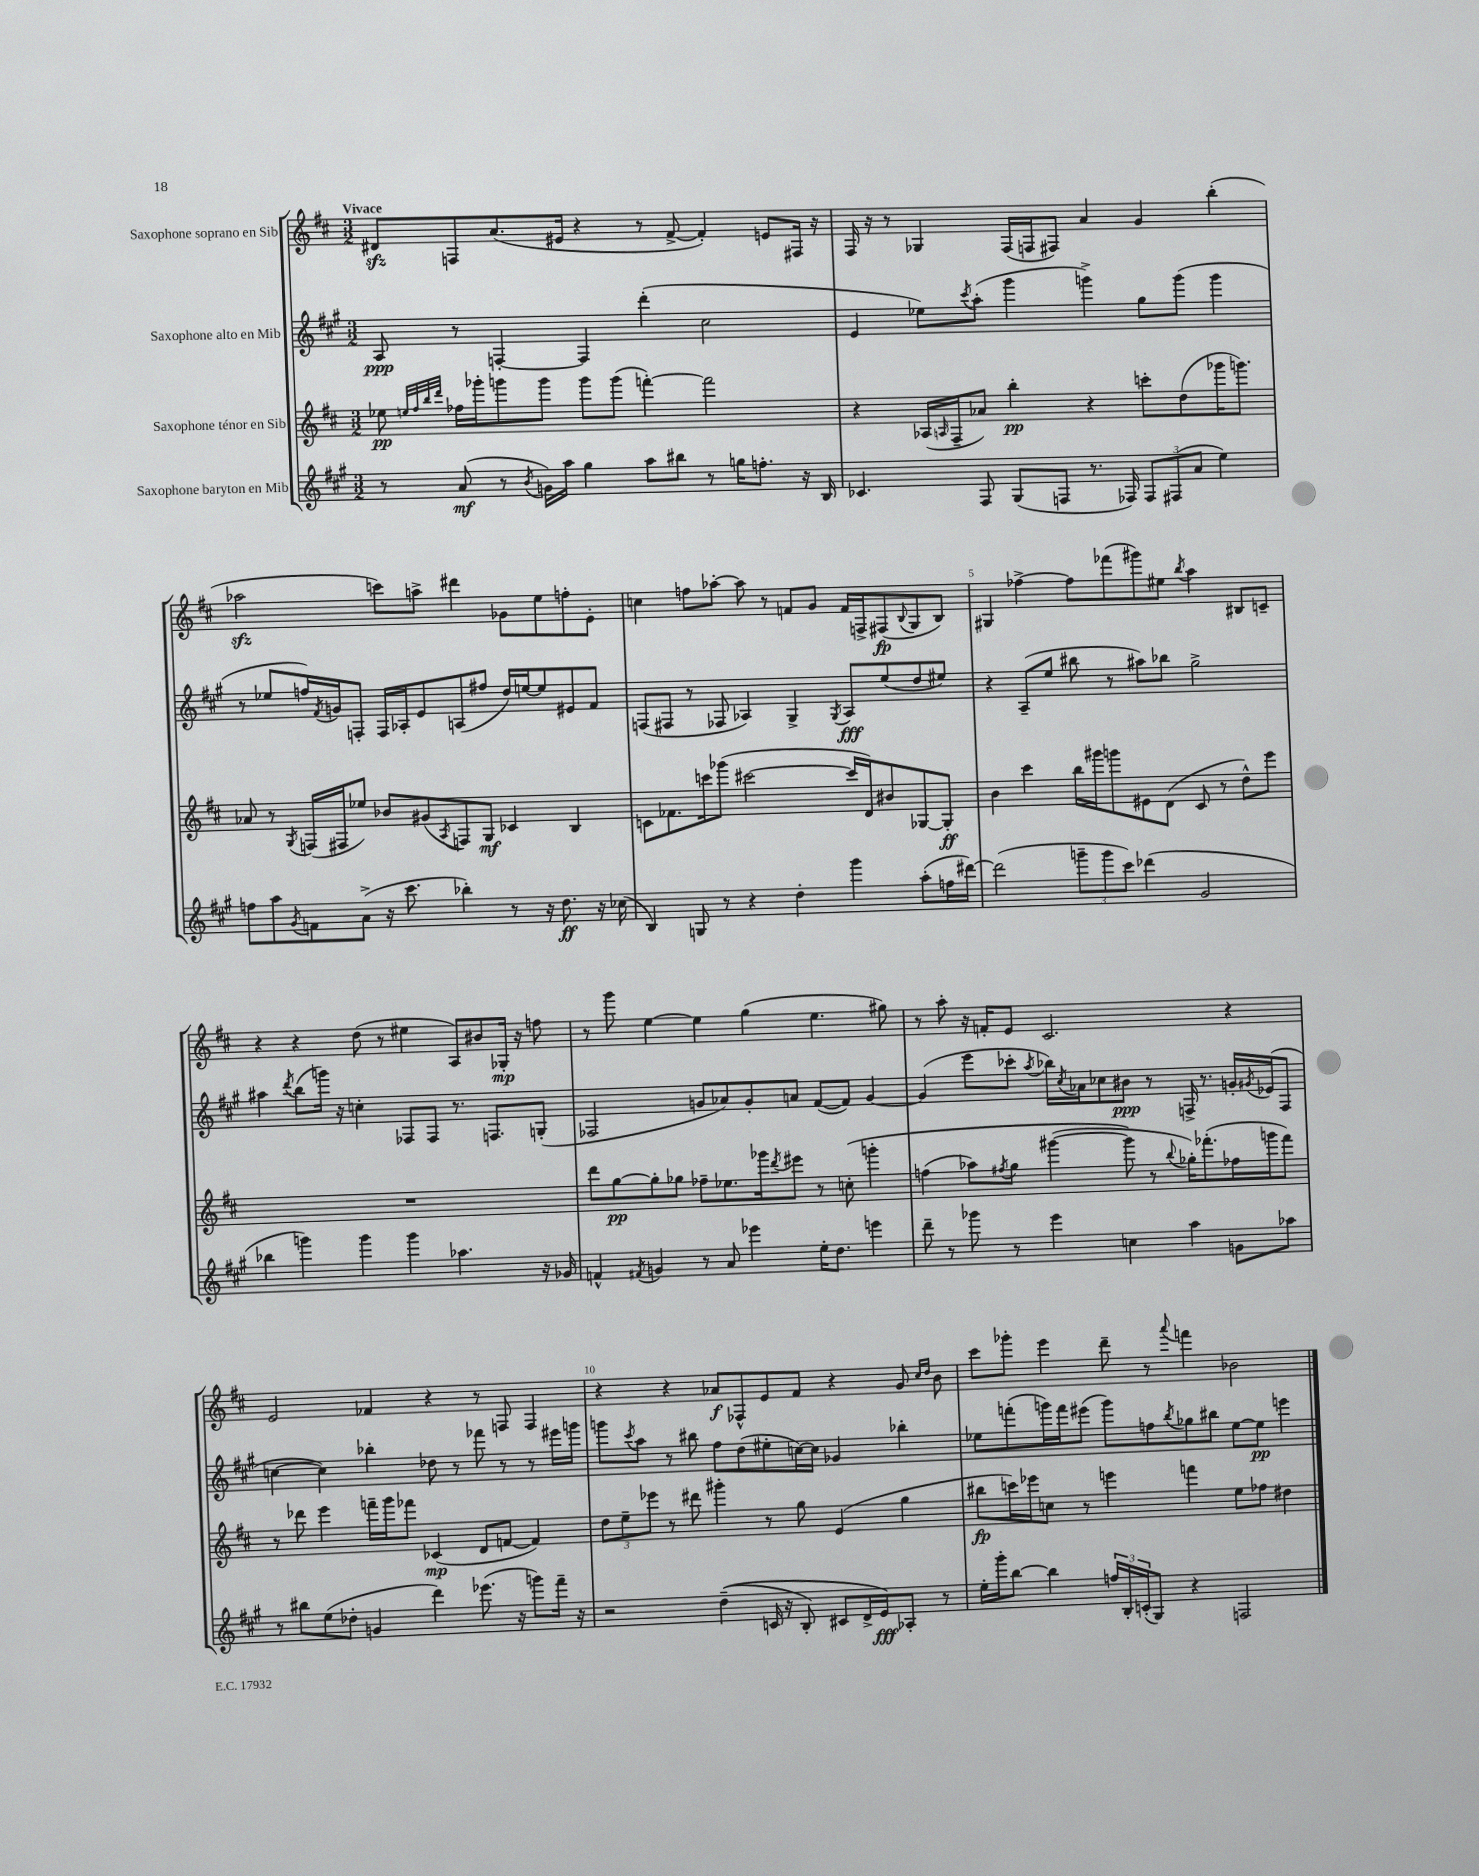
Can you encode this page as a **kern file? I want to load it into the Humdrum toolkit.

**kern	**kern	**kern	**kern
*staff4	*staff3	*staff2	*staff1
*clefG2	*clefG2	*clefG2	*clefG2
*k[f#c#g#]	*k[f#c#]	*k[f#c#g#]	*k[f#c#]
*M3/2	*M3/2	*M3/2	*M3/2
8r	8ee-	8A	8d#
.	32qqee	.	.
.	32qqff#	.	.
.	32qqbb	.	.
.	32qqddd	.	.
(8a	16ff-	8r	8F
.	16ggg-'	.	.
8r	8ggg	[4F'	(8.a
8qb	.	.	.
16g)	8ggg	.	.
16aa	.	.	16e#
4gg#	8ggg	4F]	4r
.	(8ggg	.	.
8aa	[4fff')	(4ddd'	8r
8bb#	.	.	[8f#^
8r	2fff]	2cc#	4f#'])
16gg	.	.	.
8.ff'	.	.	.
.	.	.	8e
16r	.	.	16F#
16B	.	.	16r
=	=	=	=
4.c-	4r	4e	16F#
.	.	.	16r
.	.	.	8r
.	(16A-	8ee-)	4G-
.	16qqA	.	.
.	16F#~	.	.
.	.	8qccc#	.
8F#	8a-)	(8aa'	.
(8G#	4bb'	4ggg#	(16F#
.	.	.	16F
8F	.	.	8F#)
8.r	4r	4ggg^)	4a
16F-)	.	.	.
12F-	8ccc'	8gg#	4g
(12F#	.	.	.
.	(8dd	(8ggg	.
12a	.	.	.
4ee)	16ggg-	4ggg	(4bb'
.	8.ggg)	.	.
=	=	=	=
8ff	8a-	8r	2aa-
8aa	8r	8ee-	.
8qg#	8qG	.	.
8f	(16F	16ff)	.
.	.	8qf#	.
.	16F#	16g	.
(8a^	8ee-)	8F'	.
16r	8b-	16F	8ccc)
8.ccc#	.	16A-'	.
.	(8g#	8e	8aa^
.	8qA	.	.
4bb-')	8F)	(8A	4ddd#
.	8G	8ff#	.
8r	4c-	16dd)	8g-
.	.	[16ee	.
16r	.	8ee]	8ee
8.dd	.	.	.
.	4B	8e#	8ff'
16r	.	8f#	8e'
(16cc-	.	.	.
=	=	=	=
4B)	8c	(8F	4cc
.	8.f-	8F#	.
8G	.	8r	8ff
.	16ccc	.	.
8r	(8ggg-	8F-	[8aa-'
4r	[2ccc#	4A-)	8aa-]
.	.	.	8r
4dd'	.	4G#^	8f
.	.	.	8g
.	.	8qG#	.
4ggg#	16ccc#]	8A-	16f
.	16d)	.	16F^
.	8b#	(8ee	(8F#
.	.	.	8qqB
(8aa'	[8G-	8dd	8G
16ff	8G-']	8ee#)	8B)
[16ddd#)	.	.	.
=	=	=	=
(2ddd#]	4b	4r	4G#
.	4ccc#	(8A~	[4ff-^
.	.	8ee	.
12ggg~	16bb	8bb#	8ff-]
.	16ggg#	.	.
12ggg	.	.	.
.	8ggg	8r	(8fff-
12ccc#)	.	.	.
(4ddd-	8e#	8aa#)	8ggg#)
.	(8d	8bb-	8ee#
.	.	.	8qbb
2g#	8c#	2gg#^	4aa
.	8r	.	.
.	8dd^^)	.	8B#
.	8eee	.	8c~
=	=	=	=
4bb-	1.r	4aa#	4r
.	.	8qddd	.
4ggg)	.	(8bb	4r
.	.	16ggg)	.
.	.	16r	.
4ggg	.	4cc'	(8dd
.	.	.	8r
4ggg	.	8F-	4ee#
.	.	8F-	.
4.aa-	.	8.r	8A)
.	.	.	8b#
.	.	8.F	.
.	.	.	16G-'
.	.	.	16r
16r	.	(8G'	8ff
16g-	.	.	.
=	=	=	=
4f^^	8ddd	2F-	8r
.	[8gg	.	8ggg
8qf#	.	.	.
4g	8gg']	.	[4ee
.	8gg-	.	.
8r	8ff-~	8g	4ee]
8a	8.ee-	8a-)	.
4eee-	.	8g'	(4gg
.	16ggg-	.	.
.	8qddd	.	.
.	8eee#	8a	.
16ee'	8r	([8f#	4.ee
8.dd	.	.	.
.	&(8cc'	8f#])	.
4eee	4ggg'	[4g	.
.	.	.	8gg#)
=	=	=	=
8ddd~	(4ff	(4g]	8r
8r	.	.	8aa'
8ggg-	8aa-)	8eee	16r
.	.	.	16f'
.	8qff#	.	.
8r	8gg	8ccc-'	8e
.	.	8qaa	.
4eee	([4ggg#	16bb-)	2.c#
.	.	8qcc#	.
.	.	16a-	.
.	.	8cc-	.
4cc	8ggg#]&)	8b#	.
.	8r	8r	.
.	8qqbb	.	.
4aa	16gg-')	16F^	.
.	(8.fff-'	8.r	.
8g	16ff-	16g'	4r
.	.	8qg#	.
.	16ggg	(16e-	.
8aa-	8fff-)	8F	.
=	=	=	=
8r	8r	[4cc	2e
8bb#	8ddd-	.	.
(8ee	4eee	4cc])	.
8dd-'	.	.	.
4g	16fff~	4bb-'	4f-
.	16ggg	.	.
.	8fff-	.	.
4ddd)	(4c-	8dd-	4r
.	.	8r	.
(8.eee-	8d	8fff-	8r
.	[8f	8r	8F
16r	.	.	.
8ggg)	4f])	8r	4F
16fff#~	.	16eee#	.
16r	.	16ggg	.
=	=	=	=
2r	12dd	8ggg	4r
.	12ee~	.	.
.	.	8qccc#	.
.	.	8aa	.
.	12eee-	.	.
.	8r	8r	4r
.	8ddd#	8bb#	.
&((4dd~	4ggg#'	8ff#	8a-
.	.	(8dd	8F-^^
16c	8r	8ee#'	8e
16r	.	.	.
8B')	8gg	[16cc)	8f#
.	.	16cc]	.
8c#	(4e	4g-	4r
16d^	.	.	.
16e&)	.	.	.
8A-'	4gg	4bb-'	8g
.	.	.	16qqcc#
.	.	.	16qqdd
8r	.	.	8b
=	=	=	=
16ee'	8bb#	8ee-	8ccc#
16ggg#'	.	.	.
[8bb	16ccc)	(8fff'	8ggg-'
.	16eee-	.	.
4bb]	8cc	16ggg)	4eee
.	.	16fff	.
.	8r	(8eee#	.
24ff	4eee	8ggg)	8ddd~
24B'	.	.	.
(24c'	.	.	.
8G#)	.	8ff	8r
.	.	8qbb	8qqaaa
4r	4fff	8gg-	4fff
.	.	8bb#	.
2F	8ee	[8ee-	2b-
.	8ff-	8ee-]	.
.	4dd#	4eee	.
==	==	==	==
*-	*-	*-	*-
